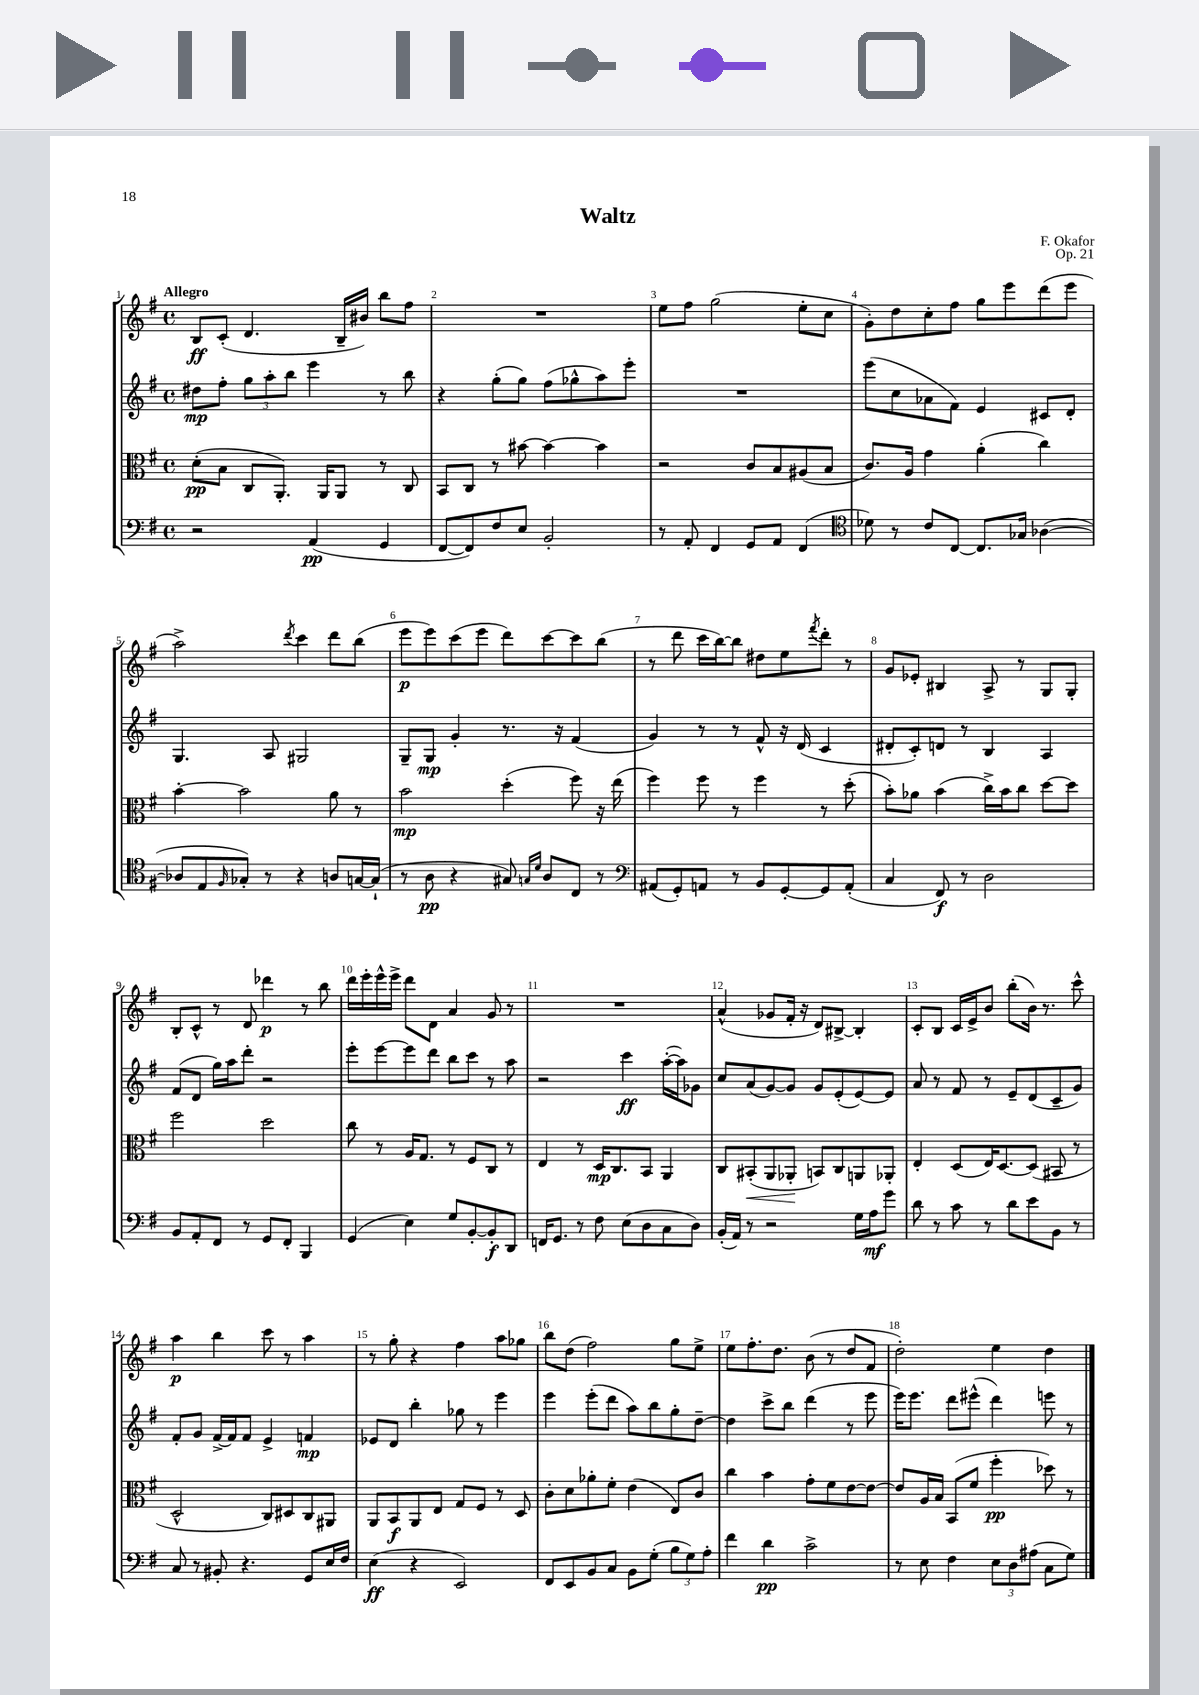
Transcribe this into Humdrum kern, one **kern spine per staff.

**kern	**dynam	**kern	**dynam	**kern	**dynam	**kern	**dynam
*part4	*part4	*part3	*part3	*part2	*part2	*part1	*part1
*staff4	*staff4	*staff3	*staff3	*staff2	*staff2	*staff1	*staff1
*clefF4	*	*clefC3	*	*clefG2	*	*clefG2	*
*k[f#]	*	*k[f#]	*	*k[f#]	*	*k[f#]	*
*M4/4	*	*M4/4	*	*M4/4	*	*M4/4	*
*met(c)	*	*met(c)	*	*met(c)	*	*met(c)	*
=1	=1	=1	=1	=1	=1	=1	=1
!	!	!	!	!	!	!LO:TX:a:B:t=Allegro	!
2r	.	(8d'\L	pp	8dd#X\L	mp	8B/L	ff
.	.	8B\J	.	8ff#'\J	.	(8c'/J	.
.	.	8C/L	.	12gg\L	.	4.d/	.
.	.	.	.	12aa'\	.	.	.
.	.	8.AA'/J)	.	.	.	.	.
.	.	.	.	12bb\J	.	.	.
(4AA/	pp	.	.	4eee\	.	.	.
.	.	16AA/KL	.	.	.	.	.
.	.	8AA/J	.	.	.	16B~/LL	.
.	.	.	.	.	.	16b#X/JJ)	.
4GG/	.	8r	.	8r	.	8bb\L	.
.	.	8C/	.	8bb\	.	8ff#\J	.
=2	=2	=2	=2	=2	=2	=2	=2
[8FF#/L	.	8BB/L	.	4r	.	1r	.
8FF#/])	.	8C/J	.	.	.	.	.
8F#/	.	8r	.	(8gg'\L	.	.	.
8E/J	.	[8b#X\	.	8gg\J)	.	.	.
2BB'/	.	4b#\_	.	(8ff#\L	.	.	.
.	.	.	.	8gg-X^^\	.	.	.
.	.	4b#\]	.	8aa\)	.	.	.
.	.	.	.	8eee'\J	.	.	.
=3	=3	=3	=3	=3	=3	=3	=3
8r	.	2r	.	1r	.	8ee\L	.
8AA'/	.	.	.	.	.	8ff#\J	.
4FF#/	.	.	.	.	.	(2gg\	.
8GG/L	.	8c/L	.	.	.	.	.
8AA/J	.	8B/	.	.	.	.	.
(4FF#/	.	(8A#X/	.	.	.	8ee'\L	.
.	.	8B/J	.	.	.	8cc\J	.
=4	=4	=4	=4	=4	=4	=4	=4
*clefC4	*	*	*	*	*	*	*
8d-X\)	.	8.c/L)	.	(8eee\L	.	8g'\L)	.
8r	.	.	.	8cc\	.	8dd\	.
.	.	16A/Jk	.	.	.	.	.
8c/L	.	4g\	.	8a-X\	.	8cc'\	.
[8C/J	.	.	.	8f#\J)	.	8ff#\J	.
8.C/L]	.	(4a'\	.	4e/	.	8gg\L	.
.	.	.	.	.	.	8eee\	.
16G-X/Jk	.	.	.	.	.	.	.
([4A-X\	.	4cc\)	.	8c#X/L	.	(8ddd\	.
.	.	.	.	8d'/J	.	8eee\J	.
!!LO:LB:g=z
=5	=5	=5	=5	=5	=5	=5	=5
8A-X/L]	.	[4b'\	.	4.G/	.	2aa^\)	.
8E/	.	.	.	.	.	.	.
16qqF#/	.	.	.	.	.	.	.
8G-X'/J)	.	2b\]	.	.	.	.	.
8r	.	.	.	8A/	.	.	.
.	.	.	.	.	.	8qddd/	.
4r	.	.	.	2G#X/	.	4ccc\	.
8An/L	.	8a\	.	.	.	8ddd\L	.
[16Gn/L	.	8r	.	.	.	(8bb\J	.
(16G`/JJ]	.	.	.	.	.	.	.
=6	=6	=6	=6	=6	=6	=6	=6
8r	.	2b\	mp	8G~/L	.	8eee\L	p
8A\	pp	.	.	8G/J	mp	8eee\)	.
4r	.	.	.	4g'/	.	(8ccc\	.
.	.	.	.	.	.	8eee\J	.
8G#X/)	.	(4dd'\	.	8.r	.	8ddd\L)	.
16qqGn/LL	.	.	.	.	.	.	.
16qqd/JJ	.	.	.	.	.	.	.
8A/L	.	.	.	.	.	[8ccc\	.
.	.	.	.	16r	.	.	.
8C/J	.	8ff#\)	.	(4f#/	.	8ccc\]	.
8r	.	16r	.	.	.	(8bb\J	.
.	.	(16ee\	.	.	.	.	.
=7	=7	=7	=7	=7	=7	=7	=7
*clefF4	*	*	*	*	*	*	*
(8AA#X/L	.	4ff#\)	.	4g/)	.	8r	.
8GG'/)	.	.	.	.	.	8ddd\	.
8AAn/J	.	8ff#\	.	8r	.	16ccc\LL	.
.	.	.	.	.	.	[16bb\J)	.
8r	.	8r	.	8r	.	8bb\J]	.
8BB/L	.	4ff#\	.	8f#^^/	.	8dd#X\L	.
[8GG'/	.	.	.	16r	.	8ee\	.
.	.	.	.	(16d/	.	.	.
.	.	.	.	.	.	8qfff#/	.
8GG/]	.	8r	.	4c/	.	8ddd'\J	.
(8AA'/J	.	(8dd'\	.	.	.	8r	.
=8	=8	=8	=8	=8	=8	=8	=8
4C/	.	8b'\L)	.	8d#X'/L	.	8g/L	.
.	.	8a-X\J	.	8c'/)	.	8e-X'/J	.
8FF#/)	f	(4b\	.	8dn/J	.	4B#X/	.
8r	.	.	.	8r	.	.	.
2D\	.	16cc^\LL)	.	4B/	.	8A^/	.
.	.	16b\J	.	.	.	.	.
.	.	8cc\J	.	.	.	8r	.
.	.	[8dd\L	.	4A/	.	8G/L	.
.	.	8dd\J]	.	.	.	8G'/J	.
!!LO:LB:g=z
=9	=9	=9	=9	=9	=9	=9	=9
8BB/L	.	2ff#\	.	(8f#/L	.	8B'/L	.
8AA'/	.	.	.	8d/J	.	8c^^/J	.
8FF#/J	.	.	.	16gg\LL)	.	8r	.
.	.	.	.	16aa\J	.	.	.
8r	.	.	.	8ddd'\J	.	8d/	.
8GG/L	.	2dd\	.	2r	.	4ddd-X\	p
8FF#'/J	.	.	.	.	.	.	.
4BBB/	.	.	.	.	.	8r	.
.	.	.	.	.	.	8bb\	.
=10	=10	=10	=10	=10	=10	=10	=10
(4GG/	.	8cc\	.	8eee'\L	.	16ddd\LL	.
.	.	.	.	.	.	16eee'\	.
.	.	8r	.	[8eee\	.	16eee^^\	.
.	.	.	.	.	.	16eee^\JJ	.
4E\)	.	16A/KL	.	8eee\]	.	8ddd\L	.
.	.	8.G/J	.	.	.	.	.
.	.	.	.	8ddd\J	.	8d\J	.
8G/L	.	8r	.	8bb\L	.	4a/	.
[8BB'/	.	8F#/L	.	8ccc\J	.	.	.
8BB'/]	f	8C/J	.	8r	.	8g/	.
8DD/J	.	8r	.	8aa\	.	8r	.
=11	=11	=11	=11	=11	=11	=11	=11
16FFn/KL	.	4E/	.	2r	.	1r	.
8.GG/J	.	.	.	.	.	.	.
8r	.	8r	.	.	.	.	.
8F#\	.	16D/KL	mp	.	.	.	.
.	.	8.C/	.	.	.	.	.
(8E\L	.	.	.	4ccc\	ff	.	.
8D\	.	8BB/J	.	.	.	.	.
8C\	.	4AA/	.	([16aa'\LL	.	.	.
.	.	.	.	16aa\J])	.	.	.
8D\J)	.	.	.	8g-X\J	.	.	.
=12	=12	=12	=12	=12	=12	=12	=12
(16BB'/LL	.	8C/L	.	8cc/L	.	(4a^^/	.
16AA/JJ)	.	.	.	.	.	.	.
!	!	!	!LO:HP:b	!	!	!	!
8r	.	(8BB#X'/	<	(8a/	.	.	.
2r	.	8AA/	.	[8g/)	.	8g-X/L	.
.	.	8AA-X'/J	.	8g/J]	.	16f#'/Jk	.
.	.	.	.	.	.	16r	.
.	.	8BBn/L)	[	8g/L	.	8d/L)	.
.	.	8C/	.	(8e'/	.	[8B#X^/J	.
16G\LL	.	8AAn/	.	[8e/)	.	4B#'/]	.
16A\J	mf	.	.	.	.	.	.
8g\J	.	8AA-X'/J	.	8e/J]	.	.	.
=13	=13	=13	=13	=13	=13	=13	=13
8d\	.	4E'/	.	8a/	.	8c'/L	.
8r	.	.	.	8r	.	8B/J	.
8c\	.	(8D/L	.	8f#/	.	16c/LL	.
.	.	.	.	.	.	16e^/J	.
8r	.	16E/K)	.	8r	.	8b/J	.
.	.	[8.D/	.	.	.	.	.
8d\L	.	.	.	8e~/L	.	(8bb'\L	.
8e\	.	(8D/J]	.	(8d/	.	16b\Jk)	.
.	.	.	.	.	.	8.r	.
8BB\J	.	8BB#X/	.	8c~/	.	.	.
8r	.	8r	.	8g/J)	.	8ccc^^\	.
!!LO:LB:g=z
=14	=14	=14	=14	=14	=14	=14	=14
8C/	.	2D^^/	.	8f#'/L	.	4aa\	p
8r	.	.	.	8g/J	.	.	.
8BB#X'/	.	.	.	[16f#^/LL	.	4bb\	.
.	.	.	.	16f#/J]	.	.	.
4.r	.	.	.	8f#/J	.	.	.
.	.	8C/L)	.	4e^/	.	8ccc\	.
.	.	8D#X/	.	.	.	8r	.
8GG/L	.	8C/	.	4fn/	mp	4aa\	.
16E/L	.	8AA#X/J	.	.	.	.	.
16F#/JJ	.	.	.	.	.	.	.
=15	=15	=15	=15	=15	=15	=15	=15
(4E\	ff	8AA/L	.	8e-X/L	.	8r	.
.	.	8BB/	f	8d/J	.	8gg'\	.
4r	.	8AA/	.	4bb'\	.	4r	.
.	.	8E/J	.	.	.	.	.
2EE/)	.	8G/L	.	8gg-X\	.	4ff#\	.
.	.	8F#/J	.	8r	.	.	.
.	.	8r	.	4eee\	.	8aa\L	.
.	.	8D/	.	.	.	8gg-X\J	.
=16	=16	=16	=16	=16	=16	=16	=16
8FF#/L	.	8c'\L	.	4eee\	.	8bb\L	.
8EE/	.	8d\	.	.	.	(8dd\J	.
8BB/	.	8a-X'\	.	(8eee'\L	.	2ff#\)	.
8C/J	.	8f#'\J	.	8ddd\J	.	.	.
8BB\L	.	(4e\	.	8aa\L)	.	.	.
(8G'\J	.	.	.	8bb\	.	.	.
12B\L	.	8E/L)	.	8gg'\	.	8gg\L	.
12G\)	.	.	.	.	.	.	.
.	.	8c/J	.	[8dd~\J	.	8ee^\J	.
12A'\J	.	.	.	.	.	.	.
=17	=17	=17	=17	=17	=17	=17	=17
4f#\	.	4cc\	.	4dd\]	.	8ee\L	.
.	.	.	.	.	.	8.ff#'\	.
4d\	pp	4b\	.	8ccc^\L	.	.	.
.	.	.	.	.	.	8.dd\J	.
.	.	.	.	8bb\J	.	.	.
2c^\	.	8g'\L	.	(4ddd\	.	(8b\	.
.	.	8f#\	.	.	.	8r	.
.	.	[8e\	.	8r	.	8dd/L	.
.	.	8e\J_	.	8eee\	.	8f#/J	.
=18	=18	=18	=18	=18	=18	=18	=18
8r	.	8e/L]	.	16eee\KL)	.	2dd'\)	.
.	.	.	.	8.eee\J	.	.	.
8E\	.	16A/L	.	.	.	.	.
.	.	16B/JJ	.	.	.	.	.
4F#\	.	(8BB/L	.	8ddd\L	.	.	.
.	.	8f#/J	.	(8eee#X^^\J	.	.	.
12E\L	.	4ff#'\	pp	4ddd\)	.	4ee\	.
12D\	.	.	.	.	.	.	.
(12A#X\J	.	.	.	.	.	.	.
8C\L	.	8dd-X\)	.	8eeen\	.	4dd\	.
8G\J)	.	8r	.	8r	.	.	.
==	==	==	==	==	==	==	==
*-	*-	*-	*-	*-	*-	*-	*-
